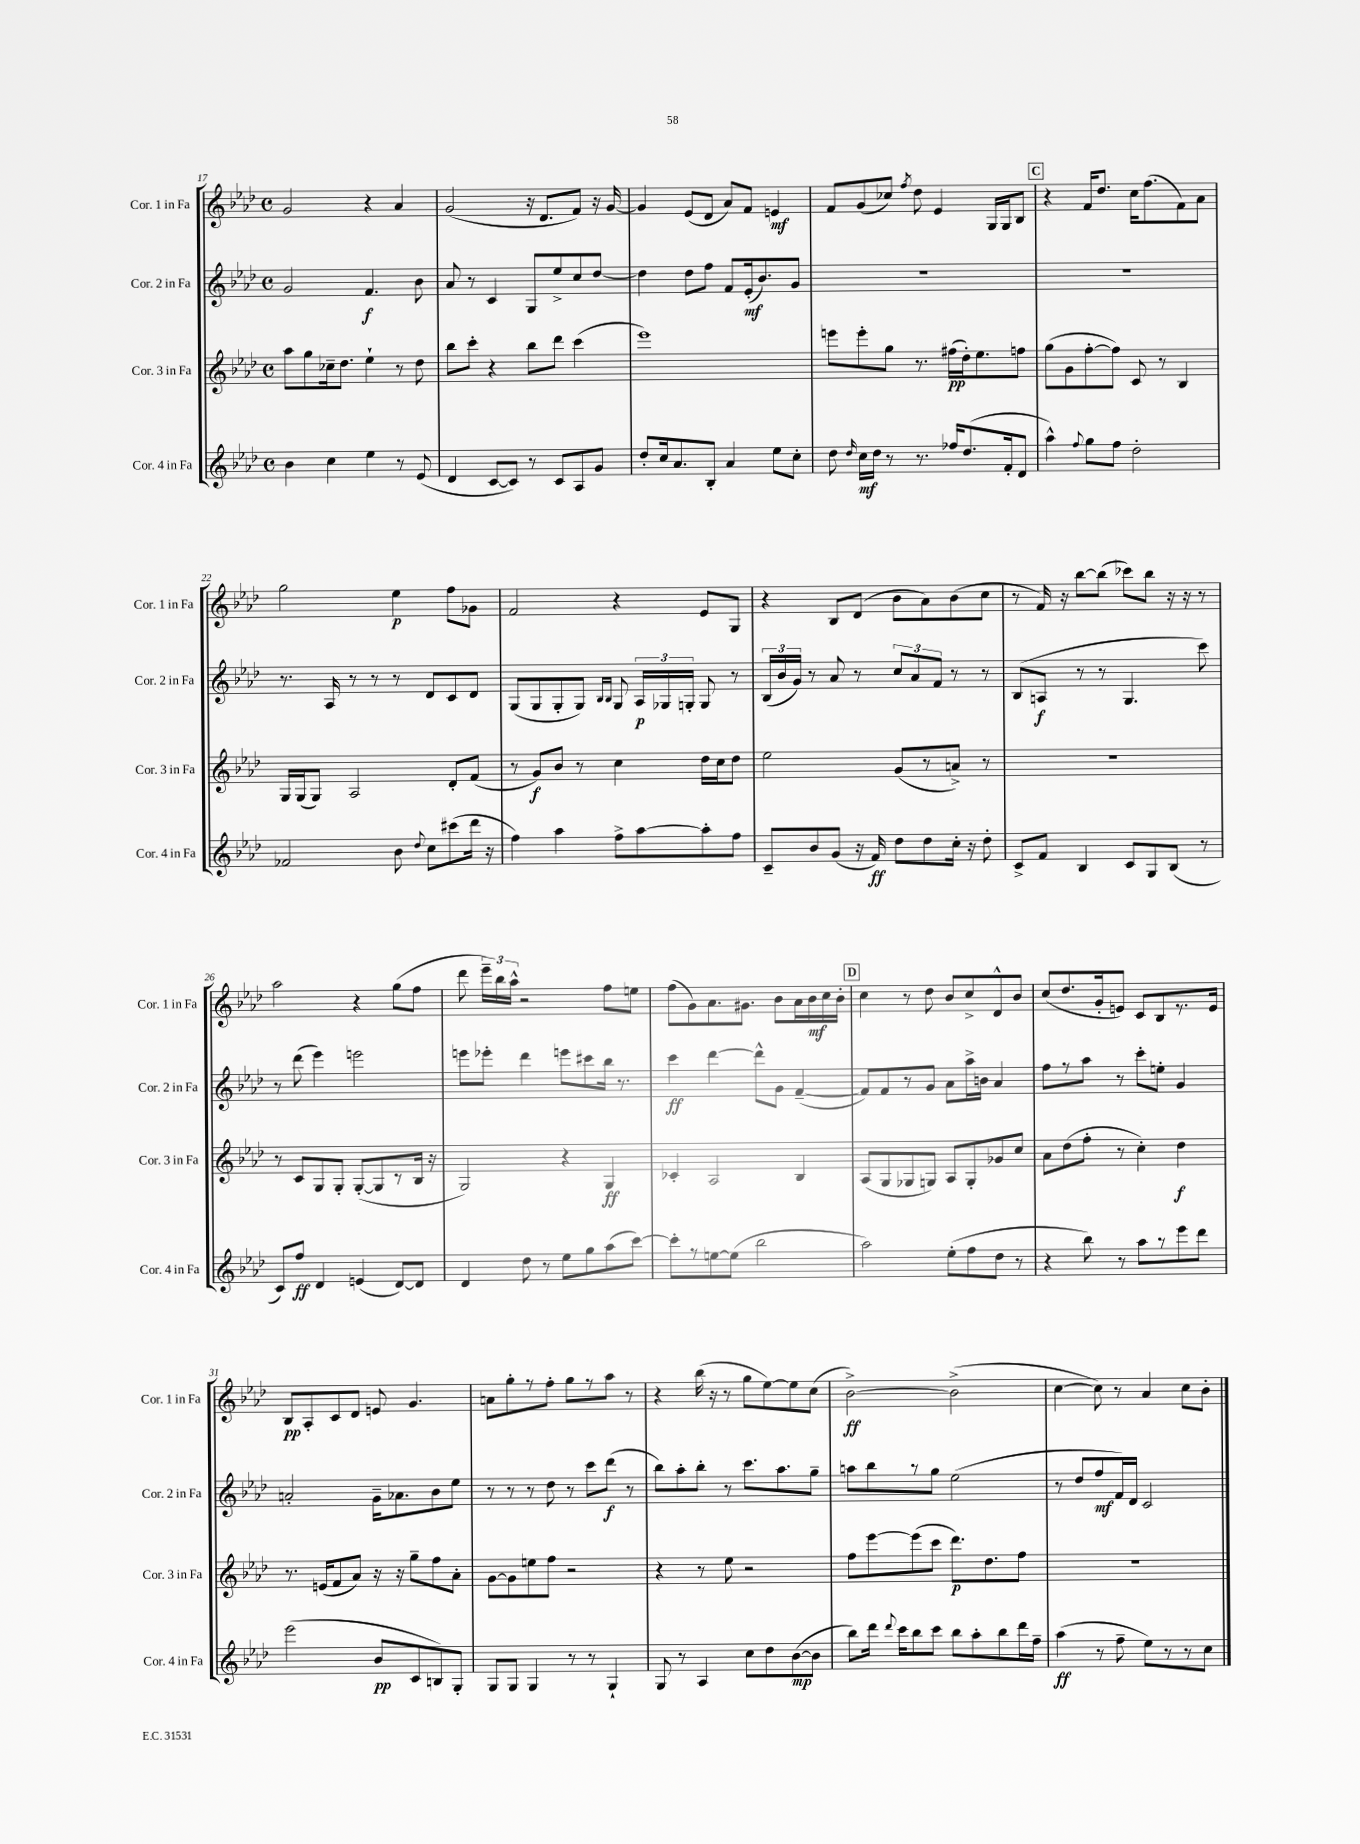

**kern	**kern	**kern	**kern
*staff4	*staff3	*staff2	*staff1
*clefG2	*clefG2	*clefG2	*clefG2
*k[b-e-a-d-]	*k[b-e-a-d-]	*k[b-e-a-d-]	*k[b-e-a-d-]
*M4/4	*M4/4	*M4/4	*M4/4
*met(c)	*met(c)	*met(c)	*met(c)
4b-\	8aa-\L	2g/	2g/
.	8gg\	.	.
4cc\	16cc-~\k	.	.
.	8.dd-\J	.	.
4ee-\	4ee-`\	4.f/	4r
8r	8r	.	4a-/
(8e-/	8dd-\	8b-\	.
=	=	=	=
4d-/	8bb-\L	8a-/	(2g/
.	8ccc'\J	8r	.
[8c/L	4r	4c/	.
8c/]J)	.	.	.
8r	8bb-\L	8G/L	16r
.	.	.	8.d-/L
8c/L	8ddd-\J	8ee-^/	.
8A-/	(4ccc\	8cc/	8f/J)
8g/J	.	[8dd-/J	16r
.	.	.	[16g/
=	=	=	=
8dd-'/L	1eee-)	4dd-\]	4g/]
16cc/k	.	.	.
8.a-/	.	.	.
.	.	8dd-\L	(8e-/L
8B-'/J	.	8ff\J	8d-/J
4a-/	.	8f/L	8a-/L)
.	.	(16e-'/k	8f/J
.	.	8.b-/)	.
8ee-\L	.	.	4e/
8cc'\J	.	8g/J	.
=	=	=	=
8dd-\	8eee\L	1r	8f/L
16qqdd-/	.	.	.
16cc\LL	8eee'\	.	(8g/
16dd-\JJ	.	.	.
8r	8gg\J	.	8cc-/J)
.	.	.	8qff/
8.r	8.r	.	8dd-\
.	.	.	4e-/
16ff-/LK	(16ff#\LL	.	.
(8.dd-/	16dd-'\J)	.	.
.	8.ee-\	.	.
.	.	.	16G/LL
16f'/k	.	.	16G/J
8d-/J	8ff\J	.	8B-/J
=	=	=	=
4aa-^^\)	(8gg\L	1r	4r
.	8g\	.	.
8qqff/	.	.	.
8gg\L	[8ff'\	.	16f/LK
.	.	.	8.dd-/J
8ff\J	8ff\]J)	.	.
2dd-'\	8c/	.	16cc\LK
.	.	.	(8.ff\
.	8r	.	.
.	4B-/	.	8f\)
.	.	.	8a-\J
=	=	=	=
2f-/	16G/LL	8.r	2gg\
.	(16G/J	.	.
.	8G/J)	.	.
.	.	16A-/	.
.	2A-/	8r	.
.	.	8r	.
8b-\	.	8r	4ee-\
8qqdd-/	.	.	.
8cc\L	.	8d-/L	.
(8ccc#\	8d-'/L	8c/	8ff\L
16ddd-\Jk	(8f/J	8d-/J	8g-\J
16r	.	.	.
=	=	=	=
4ff\)	8r	(8G/L	2f/
.	8g/L)	8G/	.
4aa-\	8b-/J	8G'/	.
.	8r	8G/J)	.
.	.	16qqB-/LL	.
.	.	16qqB-/JJ	.
8ff^\L	4cc\	8G/	4r
[8aa-\	.	24A-/LL	.
.	.	24G-/	.
.	.	24G'/JJ	.
8aa-'\]	16dd-\LL	8G/	8e-/L
.	16cc\J	.	.
8ff\J	8dd-\J	8r	8G/J
=	=	=	=
8c~/L	2ee-\	(24B-/LL	4r
.	.	24b-/	.
.	.	24g/JJ)	.
8b-/	.	8r	.
(8g/J	.	8a-/	8B-/L
16r	.	8r	(8d-/J
16f/)	.	.	.
8dd-\L	(8g/L	12cc/L	8b-\L
.	.	12a-/	.
8dd-\	8r	.	8a-\)
.	.	12f/J	.
16cc'\Jk	8a^/J)	8r	(8b-\
16r	.	.	.
8dd-'\	8r	8r	8cc\J
=	=	=	=
8c^/L	1r	(8B-/L	8r
8f/J	.	8A/J	16f/)
.	.	.	16r
4B-/	.	8r	[8bb-\L
.	.	8r	(8bb-\]J
8c/L	.	4.G/	8ccc-\L)
8G/	.	.	8bb-\J
(8B-/J	.	.	16r
.	.	.	16r
8r	.	8ccc\)	8r
=	=	=	=
8c/L)	8r	8r	2aa-\
8ff/J	8c/L	(8ddd-\	.
4d-/	8G/	4eee-\)	.
.	8G'/J	.	.
(4e/	([8G'/L	2eee\	4r
.	8G/]	.	.
[8d-/L)	8r	.	(8gg\L
8d-/]J	16B-/Jk	.	8ff\J
.	16r	.	.
=	=	=	=
4d-/	2G/)	8eee\L	8ddd-\
.	.	8eee-'\J	24eee-~\LL)
.	.	.	24bb-\
.	.	.	24aa-^^\JJ
8dd-\	.	4ddd-\	2r
8r	.	.	.
8ee-\L	4r	8eee\L	.
8gg\	.	8ccc#\	.
(8aa-\	4G/	16bb-\Jk	8ff\L
.	.	8.r	.
[8ccc\J)	.	.	8ee\J
=	=	=	=
8ccc'\]L	4c-'/	4ccc\	(8ff\L
8r	.	.	8g\)
[8ee\	2A-/	[4ddd-\	8.a-\
(8ee\]J	.	.	.
.	.	.	8.g#\J
2bb-\	.	8ddd-^^\]L	.
.	.	8g\J	8b-\L
.	4B-/	([4f~/	16a-\L
.	.	.	16b-\
.	.	.	16cc\
.	.	.	16b-'\JJ
=	=	=	=
2aa-\)	(8A-/L	8f/]L)	4cc\
.	8G/	8f/	.
.	8G-/	8r	8r
.	8G/J)	8g/J	8dd-\
(8ee-'\L	8A-/L	8a-\L	8b-/L
8ff\	8G'/	16aa-^\L	8cc^/
.	.	16b\JJ	.
8dd-\J	8g-/	4a-/	8d-^^/
8r	8cc/J	.	8b-/J
=	=	=	=
4r	8a-\L	8ff\L	(8cc/L
.	(8dd-\	8r	8.dd-/
8bb-\)	8ff'\J	8aa-\J	.
.	.	.	16g'/k
8r	8r	8r	8e/J)
8aa-\L	4cc'\)	8ccc'\L	8c/L
8r	.	8ee'\J	8B-/
8eee-\	4dd-\	4g/	8.r
8ddd-\J	.	.	.
.	.	.	16e/Jk
=	=	=	=
(2eee-\	8.r	2a'/	8B-/L
.	.	.	8A-'/
.	(16e/LK	.	.
.	8f/	.	8c/
.	8a-/J)	.	8d-/J
8b-/L	16r	16g~\LK	8e/
.	16r	8.a-\	.
8c/	8gg~\L	.	4.g/
8B/)	8ff\	8b-\	.
8G'/J	8a-'\J	8ee-\J	.
=	=	=	=
8G/L	[8g\L	8r	8a\L
8G/J	8g\]	8r	8gg'\
4G/	8ee\	8r	8r
.	8ff\J	8dd-\	8ff'\J
8r	2r	8r	8gg\L
8r	.	8ccc\L	8r
4G`/	.	(8ddd-\J	8aa-\J
.	.	8r	8r
=	=	=	=
8G/	4r	8bb-\L)	4r
8r	.	8aa-'\	.
4A-/	8r	8bb-'\J	(16bb-\
.	.	.	16r
.	8ee-\	8r	8r
8cc\L	2r	8.ccc\L	8gg\L
8dd-\	.	.	[8ee-\)
.	.	8.aa-\	.
([8b-\	.	.	8ee-\]
8b-\]J	.	8gg~\J	(8cc\J
=	=	=	=
8bb-\L)	8ff\L	8aa\L	[2b-^\)
16ddd-\Jk	[8eee-\	8bb-\	.
8qqddd-/	.	.	.
16ccc\LK	.	.	.
8bb-\	(8eee-\]	8r	.
8ccc\J	8ccc\J	8gg\J	.
8bb-\L	8.ddd-\L)	(2ee-\	(2b-^\]
8aa-'\	.	.	.
.	8.dd-\	.	.
8bb-\	.	.	.
16ddd-\L	8ff\J	.	.
16ff~\JJ	.	.	.
=	=	=	=
(4aa-\	1r	8r	[4cc\
.	.	8dd-/L	.
8r	.	8ff/	8cc\])
8ff~\	.	16f/L)	8r
.	.	16d-/JJ	.
8ee-\L)	.	2c/	4a-/
8r	.	.	.
8r	.	.	8cc\L
8cc\J	.	.	8b-'\J
==	==	==	==
*-	*-	*-	*-
